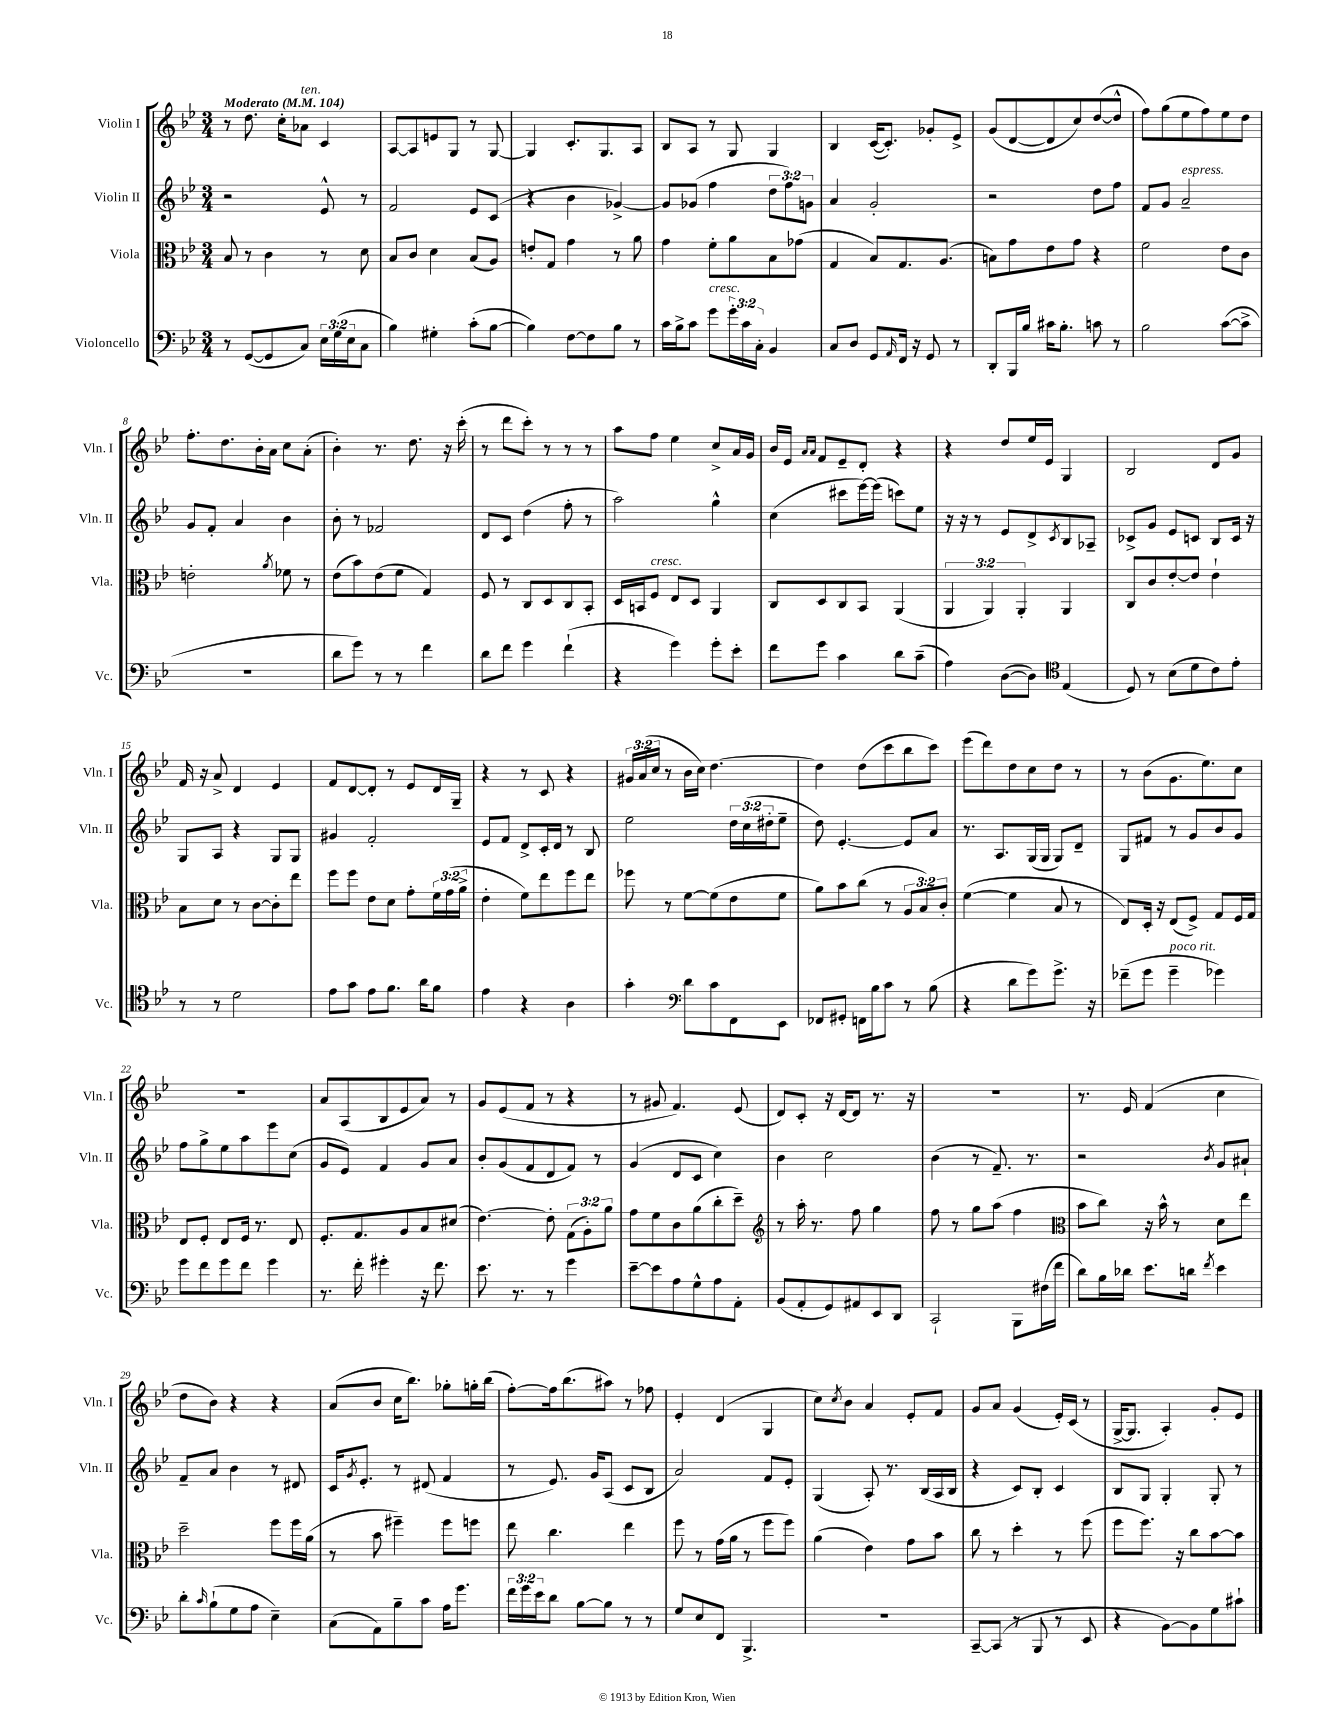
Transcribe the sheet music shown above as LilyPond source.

<<
\new StaffGroup <<
\new Staff = "s0" \with { instrumentName = "Violin I" shortInstrumentName = "Vln. I" } {
    \clef treble \key bes \major \numericTimeSignature \time 3/4 \override Staff.TupletNumber.text = #tuplet-number::calc-fraction-text \tempo "Moderato" 4 = 104
    r8 d''8. c''16-. aes'8^\markup { \italic "ten." } c'4 |
    a8~ a8 e'8 g8 r8 g8~ |
    g4 c'8.-. g8. a8 |
    bes8 a8 r8 g8 g4 |
    bes4 c'16~( c'8.-.) ges'8-. ees'8-> |
    g'8( d'8~ d'8 c''8) d''8~( d''8-^ |
    f''8) g''8( ees''8 f''8) ees''8 d''8 |
    f''8.-. d''8. bes'16-. a'16 c''8 a'8-.( |
    bes'4-.) r8. d''8. r16 c'''16-.( |
    r8 d'''8 c'''8-.) r8 r8 r8 |
    a''8 f''8 ees''4 c''8-> a'16 g'16 |
    bes'16 ees'16 \grace { a'16 a'16 } f'8 ees'8-- d'8-. r4 |
    r4 d''8 ees''16 ees'16 g4 |
    bes2 d'8 g'8 |
    f'16 r16 a'8-> d'4 ees'4 |
    f'8 d'8~ d'8-. r8 ees'8 d'16 g16-- |
    r4 r8 c'8 r4 |
    \tuplet 3/2 { gis'16 a'16( c''16 } r8 bes'16 c''16) d''4.~ |
    d''4 d''8( c'''8 bes''8 c'''8) |
    ees'''8( d'''8) d''8 c''8 d''8 r8 |
    r8 bes'8( g'8. ees''8.) c''8 |
    R2. |
    a'8 a8( bes8 ees'8 a'8) r8 |
    g'8 ees'8( f'8 r8 r4 |
    r8 gis'8 f'4.) ees'8( |
    d'8) c'8-. r16 d'16~ d'8 r8. r16 |
    R2. |
    r8. ees'16 f'4( c''4 |
    d''8 bes'8) r4 r4 |
    a'8( bes'8 c''16 bes''8.) ges''8-. g''16-. bes''16( |
    f''8~-.) f''16 bes''8.( ais''8) r8 fes''8 |
    ees'4-. d'4( g4 |
    c''8) \acciaccatura { c''8 } bes'8 a'4 ees'8-. f'8 |
    g'8 a'8 g'4( ees'16-.) c'16( r8 |
    g16~-> g8. a4-.) g'8-. ees'8 \bar "|." |
}
\new Staff = "s1" \with { instrumentName = "Violin II" shortInstrumentName = "Vln. II" } {
    \clef treble \key bes \major \numericTimeSignature \time 3/4 \override Staff.TupletNumber.text = #tuplet-number::calc-fraction-text
    r2 ees'8-^ r8 |
    f'2 ees'8 c'8( |
    r4 bes'4 ges'4~->) |
    ges'8 ges'8( f''4 \tuplet 3/2 { d''8 f''8) g'8 } |
    a'4 g'2-. |
    r2 d''8 f''8 |
    f'8 g'8 a'2--^\markup { \italic "espress." } |
    g'8 f'8-. a'4 bes'4 |
    bes'8-. r8 fes'2 |
    d'8 c'8 d''4( f''8-. r8 |
    a''2) g''4-^ |
    c''4( cis'''8 ees'''16~) ees'''16( c'''8) ees''8 |
    r16 r16 r8 ees'8 d'8-> \acciaccatura { c'8 } bes8 aes8-- |
    ces'8-> g'8 ees'8 c'8 bes8 c'16 r16 |
    g8 a8 r4 g8 g8 |
    gis'4 f'2-. |
    ees'8 f'8 d'8-> c'16-. d'16 r8 bes8 |
    ees''2 \tuplet 3/2 { d''16 c''16( dis''16-. } ees''8-- |
    d''8) ees'4.~-. ees'8 a'8 |
    r8. a8. g16( g16 g8) d'8-- |
    g8 fis'8 r8 g'8 bes'8 g'8 |
    f''8 g''8-> ees''8 a''8 ees'''8 c''8( |
    g'8 ees'8) f'4 g'8 a'8 |
    bes'8-. g'8( f'8 d'8 f'8) r8 |
    g'4( d'8 c'8 c''4) |
    bes'4 c''2 |
    bes'4( r8 f'8.--) r8. |
    r2 \acciaccatura { bes'8 } g'8 ais'8-! |
    f'8-- a'8 bes'4 r8 dis'8 |
    c'16 \acciaccatura { g'8 } ees'8.-. r8 dis'8( f'4 |
    r8 ees'8.) g'16 a8( c'8 bes8 |
    a'2) f'8 ees'8-. |
    g4( a8-.) r8. bes16( a16 bes16 |
    r4 c'8) bes8-. c'4 |
    bes8 g8 g4-. g8-. r8 \bar "|." |
}
\new Staff = "s2" \with { instrumentName = "Viola" shortInstrumentName = "Vla." } {
    \clef alto \key bes \major \numericTimeSignature \time 3/4 \override Staff.TupletNumber.text = #tuplet-number::calc-fraction-text
    bes8 r8 c'4 r8 d'8 |
    bes8 c'8 d'4 bes8( a8) |
    e'8-. g8 g'4 r8 a'8 |
    g'4 f'8-. a'8 bes8 ges'8( |
    g4 bes8) g8. a8.( |
    b8) g'8 ees'8 g'8 r4 |
    f'2 ees'8 c'8 |
    e'2-. \acciaccatura { a'8 } fes'8 r8 |
    ees'8( bes'8) ees'8( f'8 g4) |
    f8 r8 c8 d8 c8 bes,8-. |
    d16 b,16 f8^\markup { \italic "cresc." } ees8 d8 a,4 |
    c8 d8 c8 bes,8 a,4( |
    \tuplet 3/2 { a,4 a,4) a,4-. } a,4 |
    c8 c'8 ees'8~-. ees'8 ees'4-! |
    bes8 d'8 r8 c'8~ c'8-. ees''8 |
    f''8 f''8 ees'8 d'8 g'8-. \tuplet 3/2 { f'16 g'16( a'16-> } |
    ees'4-. f'8) ees''8 f''8 ees''8 |
    fes''8 r8 f'8~ f'8( ees'8 f'8 |
    a'8) bes'8 c''8( r8 \tuplet 3/2 { a8 bes8) c'8-. } |
    f'4~( f'4 bes8 r8 |
    ees8) d16-. r16 ees8( f8->) g8 f16 g16 |
    ees8 f8-. ees8 f16 r8. ees8 |
    f8.-. g8. a8 bes8 dis'8( |
    ees'4.~) ees'8-. \tuplet 3/2 { g8( a8-.) a'8 } |
    g'8 f'8 c'8 a'8( c''8-. d''8--) |
    \clef treble r8 a''16-. r8. f''8 g''4 |
    f''8 r8 g''8 a''8( f''4 |
    \clef alto bes'8 c''8) r16 bes'16-^ r8 d'8 ees''8 |
    d''2-- f''8 f''16 a'16( |
    r8 bes'8 fis''4--) fis''8 f''8 |
    ees''8 c''4. ees''4 |
    f''8 r8 g'16( a'16 r8 f''8 f''8) |
    a'4( ees'4) g'8 bes'8 |
    c''8 r8 d''4-. r8 f''8( |
    f''8 f''8.) r16 c''8 bes'8~ bes'8 \bar "|." |
}
\new Staff = "s3" \with { instrumentName = "Violoncello" shortInstrumentName = "Vc." } {
    \clef bass \key bes \major \numericTimeSignature \time 3/4 \override Staff.TupletNumber.text = #tuplet-number::calc-fraction-text
    r8 g,8~( g,8 c8) \tuplet 3/2 { ees16 g16( ees16 } c8 |
    bes4) gis4-. c'8-.( bes8~ |
    bes4) f8~ f8 bes8 r8 |
    c'16 bes16-> c'8 g'8^\markup { \italic "cresc." } \tuplet 3/2 { g'16-. c'16 c16-. } bes,4 |
    c8 d8 g,8 \grace { a,16 } f,16 r16 g,8 r8 |
    d,8-. bes,,16 bes16 cis'16 bes8.-. c'8 r8 |
    bes2 c'8~( c'8-> |
    R2. |
    d'8 g'8) r8 r8 f'4 |
    d'8 f'8 g'4 f'4-!( |
    r4 g'4) g'8-. ees'8-. |
    f'8 g'8 c'4 d'8 c'8--( |
    a4) d8~( d8) \clef tenor ees4( |
    d8) r8 bes8( d'8 c'8) ees'8-. |
    r8 r8 d'2 |
    ees'8 g'8 ees'8 f'8. a'16 f'8 |
    ees'4 r4 a4 |
    g'4-. \clef bass d'8 c'8 f,8 ees,8 |
    fes,8 gis,8-. f,16 bes16 c'8 r8 bes8( |
    r4 d'8 g'8) g'8.-> r16 |
    fes'8--( g'8 g'4--^\markup { \italic "poco rit." } ges'4) |
    g'8 f'8 g'8 f'8 g'4 |
    r8. f'16-. gis'4-. r16 f'8. |
    ees'8. r8. r8 g'4 |
    ees'8~-- ees'8 a8 g8-^ a8 a,8-. |
    bes,8( a,8-. g,8) ais,8 ees,8 d,8 |
    c,2-! bes,,8 fis16( f'16 |
    d'8) bes16 des'16 ees'8. d'16 \acciaccatura { f'8 } ees'4 |
    d'8-. \grace { c'16 } bes8-!( g8 a8 ees4--) |
    c8( a,8) bes8-- c'8 a16 g'8. |
    \tuplet 3/2 { f'16 g'16 ees'16 } d'8 bes8~ bes8 r8 r8 |
    g8 ees8 f,8 bes,,4.-> |
    R2. |
    c,8~-- c,8( r8 bes,,8 r8 ees,8 |
    r4 bes,8~) bes,8 g8 cis'8-! \bar "|." |
}
>>
>>
